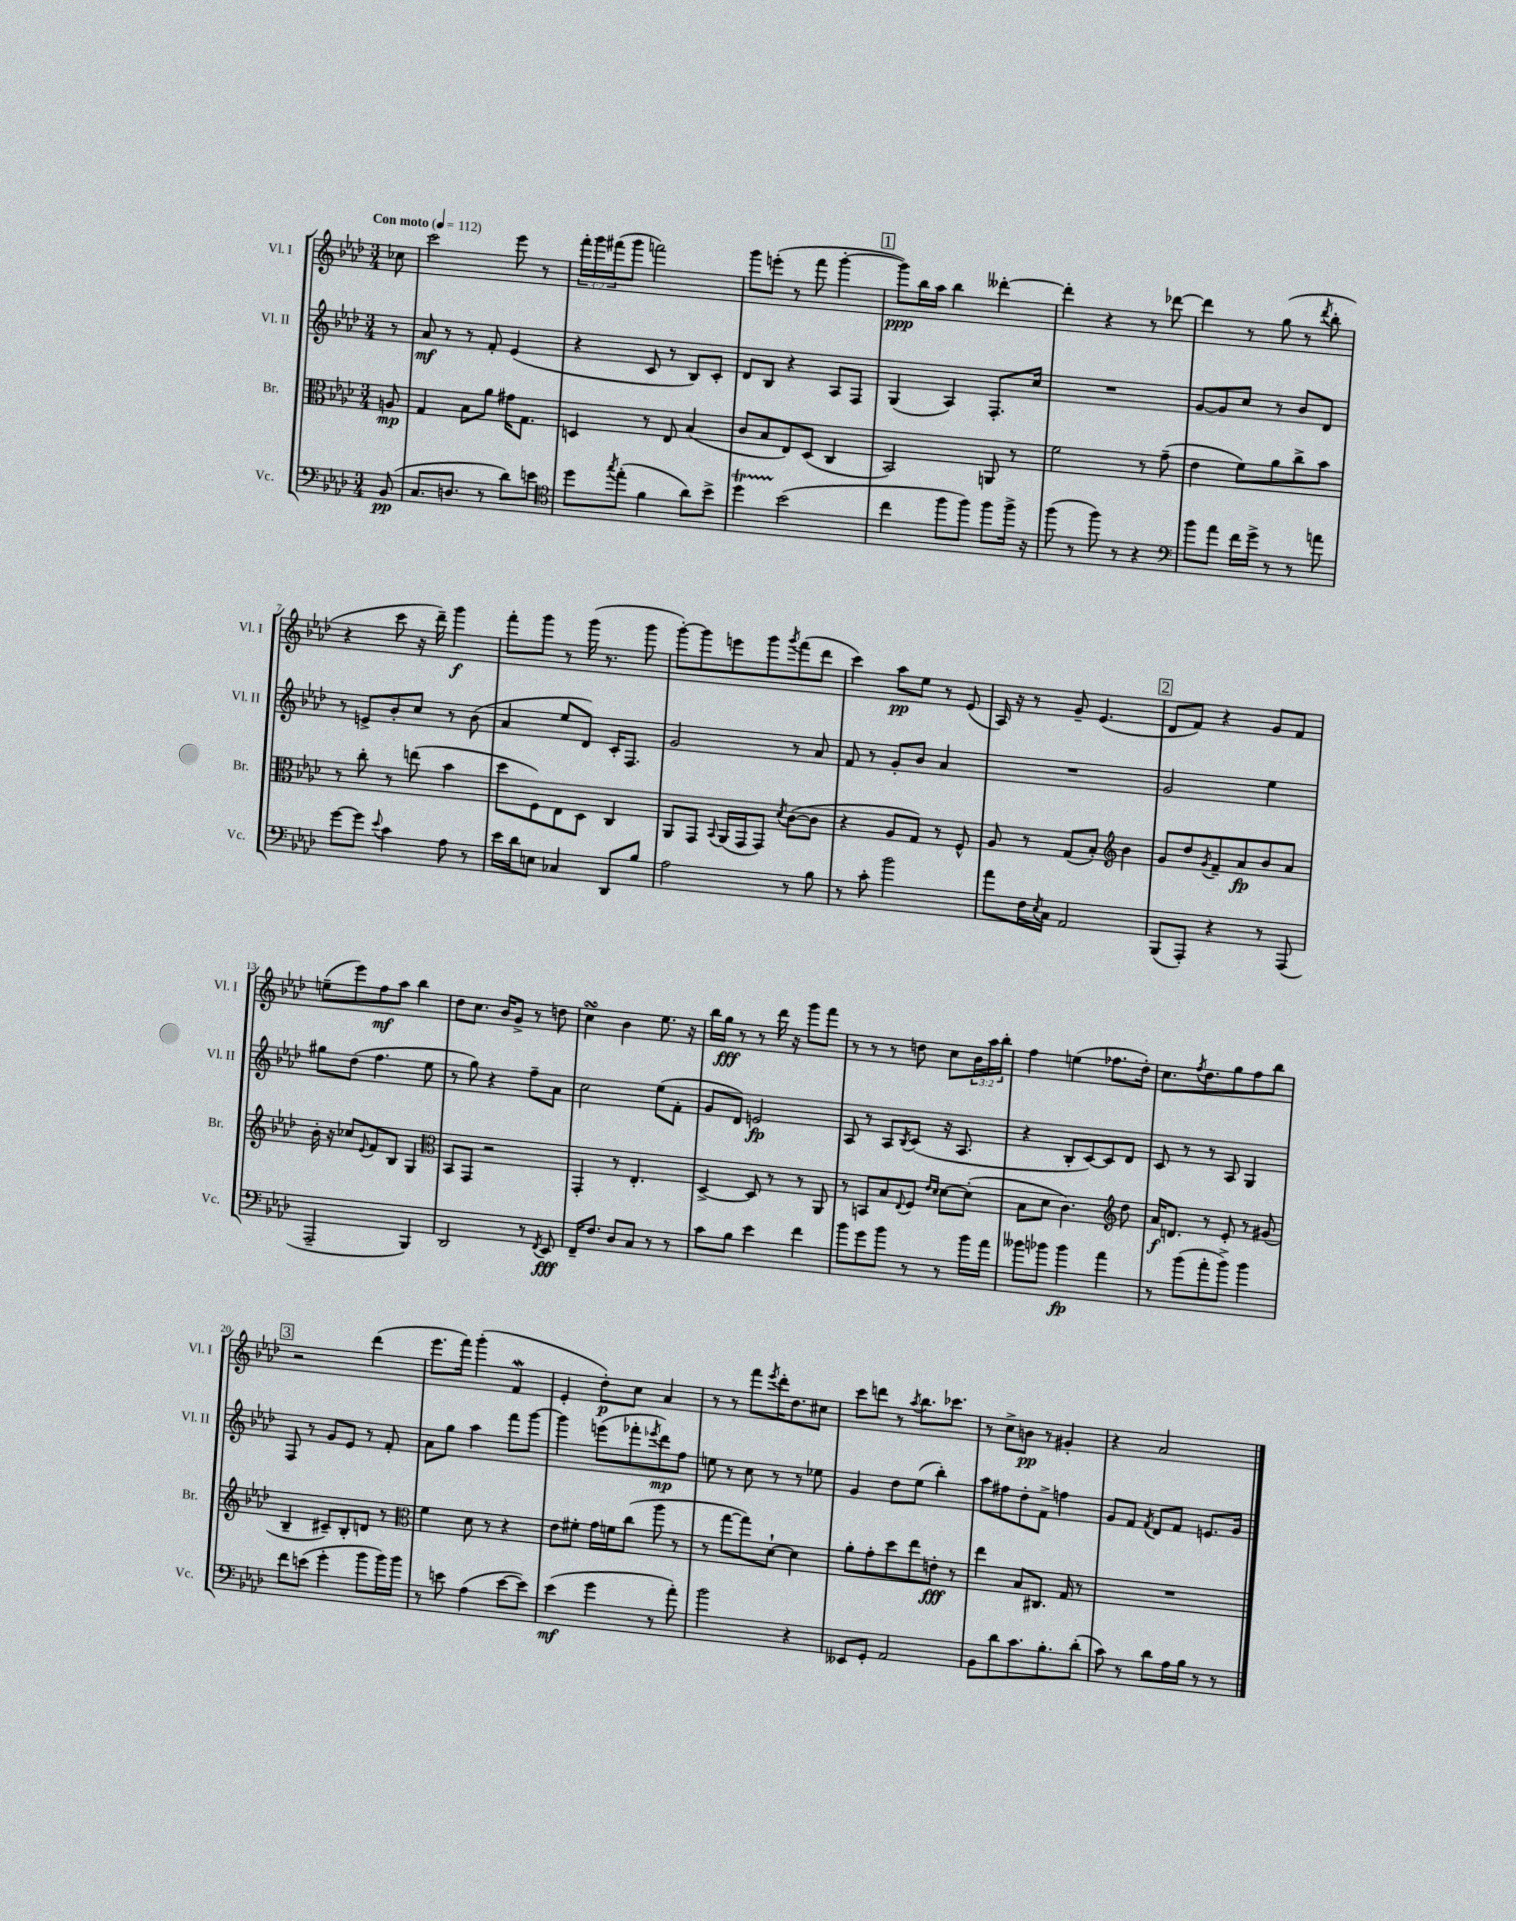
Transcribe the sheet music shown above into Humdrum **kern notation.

**kern	**dynam	**kern	**dynam	**kern	**dynam	**kern	**dynam
*part4	*part4	*part3	*part3	*part2	*part2	*part1	*part1
*staff4	*staff4	*staff3	*staff3	*staff2	*staff2	*staff1	*staff1
*I"Vc.	*	*I"Br.	*	*I"Vl. II	*	*I"Vl. I	*
*I'Vc.	*	*I'Br.	*	*I'Vl. II	*	*I'Vl. I	*
*clefF4	*	*clefC3	*	*clefG2	*	*clefG2	*
*k[b-e-a-d-]	*	*k[b-e-a-d-]	*	*k[b-e-a-d-]	*	*k[b-e-a-d-]	*
*M3/4	*	*M3/4	*	*M3/4	*	*M3/4	*
*MM112	*	*MM112	*	*MM112	*	*MM112	*
=	=	=	=	=	=	=	=
!	!	!	!	!	!	!LO:TX:a:B:t=Con moto	!
(8BB-/	pp	8An/	mp	8r	.	8cc-X\	.
=1	=1	=1	=1	=1	=1	=1	=1
8.C/L	.	4G/	.	8a-/	mf	2ccc\	.
.	.	.	.	8r	.	.	.
8.Dn/J	.	.	.	.	.	.	.
.	.	8B-\L	.	8r	.	.	.
8r	.	8a-\J	.	8f'/	.	.	.
8d-\L)	.	16g#X\KL	.	(4e-/	.	8eee-\	.
.	.	8.G\J	.	.	.	.	.
8en\J	.	.	.	.	.	8r	.
=2	=2	=2	=2	=2	=2	=2	=2
*clefC4	*	*	*	*	*	*	*
8dd-\L	.	4Dn/	.	4r	.	24fff'\LL	.
.	.	.	.	.	.	24ggg\	.
.	.	.	.	.	.	(24fff#X\J	.
8qgg/	.	.	.	.	.	.	.
(8ee-'\J	.	.	.	.	.	8ggg\J	.
4f\	.	8r	.	8c/	.	2fffn\)	.
.	.	8E-/	.	8r	.	.	.
8a-\L)	.	(4B-/	.	8B-/L)	.	.	.
8b-^\J	.	.	.	8c'/J	.	.	.
=3	=3	=3	=3	=3	=3	=3	=3
4dd-T\	.	8c/L	.	8d-/L	.	8ggg\L	.
.	.	8B-/	.	8B-/J	.	(8eeen'\J	.
(2b-\	.	8E-/)	.	4r	.	8r	.
.	.	(8D-/J	.	.	.	8fff\	.
.	.	4C/	.	8A-/L	.	[4ggg'\	.
.	.	.	.	8F/J	.	.	.
!!LO:REH:place=s1:t=1
=4	=4	=4	=4	=4	=4	=4	=4
4cc\	.	2BB-/)	.	(4G/	.	8ggg\L])	ppp
.	.	.	.	.	.	16bb-\L	.
.	.	.	.	.	.	16aa-\JJ	.
8ff\L	.	.	.	4A-/)	.	4bb-\	.
8ff\J)	.	.	.	.	.	.	.
8ff\L	.	8AAn/	.	8.F'/L	.	[4ddd--X'\	.
16ff^\Jk	.	8r	.	.	.	.	.
16r	.	.	.	16cc/Jk	.	.	.
=5	=5	=5	=5	=5	=5	=5	=5
(8ff\	.	2f\	.	2.r	.	4ddd--'\]	.
8r	.	.	.	.	.	.	.
8ff\)	.	.	.	.	.	4r	.
8r	.	.	.	.	.	.	.
4r	.	8r	.	.	.	8r	.
.	.	(8g~\	.	.	.	[8ddd-X\	.
=6	=6	=6	=6	=6	=6	=6	=6
*clefF4	*	*	*	*	*	*	*
8b-\L	.	4e-\	.	[8g/L	.	4ddd-\]	.
8a-\J	.	.	.	8g/]	.	.	.
16f\LL	.	8f\L)	.	8cc/J	.	8r	.
16g^\JJ	.	.	.	.	.	.	.
8r	.	8a-\	.	8r	.	(8gg\	.
8r	.	8cc^\	.	8b-/L	.	8r	.
.	.	.	.	.	.	8qddd-/	.
8an\	.	8b-\J	.	8d-/J	.	8bb-'\	.
!!LO:LB:g=z
=7	=7	=7	=7	=7	=7	=7	=7
[8g\L	.	8r	.	8r	.	4r	.
8g\J]	.	8cc'\	.	8en^/L	.	.	.
8qqe-/	.	.	.	.	.	.	.
4c\	.	8r	.	8b-'/	.	8ccc\	.
.	.	(8een\	.	8cc/J	.	16r	.
.	.	.	.	.	.	16ddd-~\)	.
8A-\	.	4b-\	.	8r	.	4ggg\	f
8r	.	.	.	(8b-\	.	.	.
=8	=8	=8	=8	=8	=8	=8	=8
16e-\LL	.	8dd-\L	.	4a-/	.	8fff'\L	.
16d-\J	.	.	.	.	.	.	.
8En\J	.	8F\)	.	.	.	8ggg\J	.
4C-X/	.	8E-\	.	8ee-/L	.	8r	.
.	.	8D-\J	.	8d-/J)	.	(16ggg\	.
.	.	.	.	.	.	8.r	.
8DD-/L	.	4C/	.	16c'/KL	.	.	.
.	.	.	.	8.F/J	.	.	.
8B-/J	.	.	.	.	.	8ggg\	.
=9	=9	=9	=9	=9	=9	=9	=9
2A-\	.	8AA-/L	.	2g/	.	[8ggg'\L)	.
.	.	8GG/J	.	.	.	8ggg\]	.
.	.	8qqBB-/	.	.	.	.	.
.	.	(16AA-/LL	.	.	.	8eeen\	.
.	.	16GG/J	.	.	.	.	.
.	.	8GG/J)	.	.	.	8ggg\	.
.	.	8qd-/	.	.	.	8qggg/	.
8r	.	([8c\L	.	8r	.	(8fff\	.
8B-\	.	8c\J]	.	8a-/	.	8ddd-\J	.
=10	=10	=10	=10	=10	=10	=10	=10
8r	.	4r	.	8f/	.	4ccc\)	.
8c'\	.	.	.	8r	.	.	.
2b-\	.	8A-/L	.	8g'/L	.	8aa-\L	pp
.	.	8G/J)	.	8b-/J	.	8ee-\J	.
.	.	8r	.	4a-/	.	8r	.
.	.	8F^^/	.	.	.	(8e-/	.
=11	=11	=11	=11	=11	=11	=11	=11
8a-\L	.	8A-/	.	2.r	.	16A-/)	.
.	.	.	.	.	.	16r	.
16F\L	.	8r	.	.	.	8r	.
8qE-/	.	.	.	.	.	.	.
16C\JJ	.	.	.	.	.	.	.
2AA-/	.	(8G/L	.	.	.	8g~/	.
.	.	8B-'/J)	.	.	.	(4.e-/	.
*	*	*clefG2	*	*	*	*	*
.	.	4b-\	.	.	.	.	.
!!LO:REH:place=s1:t=2
=12	=12	=12	=12	=12	=12	=12	=12
(8BBB-/L	.	8g/L	.	2g/	.	8d-/L	.
8AAA-'/J)	.	8dd-/	.	.	.	8f/J)	.
.	.	8qg/	.	.	.	.	.
4r	.	8f~/	.	.	.	4r	.
.	.	8a-/	fp	.	.	.	.
8r	.	8b-/	.	4ee-\	.	8g/L	.
(8AAA-/	.	8a-/J	.	.	.	8f/J	.
!!LO:LB:g=z
=13	=13	=13	=13	=13	=13	=13	=13
2AAA-~/	.	16b-'\	.	8gg#X\L	.	(8een~\L	.
.	.	16r	.	.	.	.	.
.	.	8cc-X/L	.	(8dd-\J	.	8eee-\)	.
.	.	8qqe-/	.	.	.	.	.
.	.	8f/	.	4.ff\	.	8ff\	mf
.	.	8B-/J	.	.	.	8aa-\J	.
4BBB-/)	.	4G/	.	.	.	4bb-\	.
.	.	.	.	8ee-\	.	.	.
=14	=14	=14	=14	=14	=14	=14	=14
*	*	*clefC3	*	*	*	*	*
2DD-/	.	8BB-/L	.	8r	.	8dd-\L	.
.	.	8GG/J	.	8gg\)	.	8.cc\J	.
.	.	2r	.	4r	.	.	.
.	.	.	.	.	.	16b-/KL	.
.	.	.	.	.	.	8g^/J	.
8r	.	.	.	8ff~\L	.	8r	.
8qFF/	.	.	.	.	.	.	.
8EE-/	fff	.	.	8a-\J	.	8ddn\	.
=15	=15	=15	=15	=15	=15	=15	=15
16FF~/KL	.	4GG'/	.	2cc\	.	4ccsSsS\	.
8.F/J	.	.	.	.	.	.	.
8D-/L	.	8r	.	.	.	4b-\	.
8C/J	.	4.E-'/	.	.	.	.	.
8r	.	.	.	(8ee-\L	.	8.ee-\	.
8r	.	.	.	8f'\J	.	.	.
.	.	.	.	.	.	16r	.
=16	=16	=16	=16	=16	=16	=16	=16
8c\L	.	[4D-^/	.	8g/L	.	16bb-\LL	.
.	.	.	.	.	.	16gg\JJ	fff
8B-\J	.	.	.	8d-/J)	.	8r	.
4e-\	.	8D-/]	.	2en/	fp	8r	.
.	.	8r	.	.	.	16ddd-\	.
.	.	.	.	.	.	16r	.
4f\	.	8r	.	.	.	8ggg\L	.
.	.	8AA-/	.	.	.	8fff\J	.
=17	=17	=17	=17	=17	=17	=17	=17
8b-\L	.	8r	.	8A-/	.	8r	.
8g\	.	8BBn/L	.	8r	.	8r	.
8b-\J	.	8B-/	.	8A-/L	.	8r	.
.	.	8qqE-/	.	8qB-/	.	.	.
8r	.	8F/J	.	(8c/J	.	8ddn\	.
.	.	16qqe-/LL	.	.	.	.	.
.	.	16qqd-/JJ	.	.	.	.	.
8r	.	[8d-\L	.	16r	.	8cc\L	.
.	.	.	.	8.A-/	.	.	.
16b-\LL	.	(8d-'\J]	.	.	.	24b-\L	.
.	.	.	.	.	.	24aa-\	.
16a-\JJ	.	.	.	.	.	.	.
.	.	.	.	.	.	24bb-'\JJ	.
=18	=18	=18	=18	=18	=18	=18	=18
8b--X\L	.	8B-\L	.	4r	.	4ff\	.
8b-X\J	.	8d-\J	.	.	.	.	.
4b-\	fp	4.c\)	.	8B-'/L	.	(4een\	.
.	.	.	.	[8c/)	.	.	.
4a-\	.	.	.	8c/]	.	8.ff-X\L	.
*	*	*clefG2	*	*	*	*	*
.	.	8dd-\	.	8d-/J	.	.	.
.	.	.	.	.	.	16dd-'\Jk)	.
=19	=19	=19	=19	=19	=19	=19	=19
8r	.	16a-/KL	f	8c/	.	8.cc\L	.
.	.	8.dn/J	.	.	.	.	.
(8b-\L	.	.	.	8r	.	.	.
.	.	.	.	.	.	8qff/	.
.	.	.	.	.	.	8.dd-\	.
8a-'\	.	8r	.	8r	.	.	.
8b-^\J)	.	8e-'/	.	8A-/	.	8gg\	.
4b-\	.	8r	.	4G/	.	8ff\	.
.	.	(8g#X/	.	.	.	8bb-\J	.
!!LO:LB:g=z
!!LO:REH:place=s1:t=3
=20	=20	=20	=20	=20	=20	=20	=20
8f\L	.	4B-~/	.	8F/	.	2r	.
(8en\J	.	.	.	8r	.	.	.
4g'\	.	8c#X~/L)	.	8g/L	.	.	.
.	.	8B-'/	.	8e-/J	.	.	.
8b-\L	.	8dn/J	.	8r	.	(4ddd-\	.
16b-\L)	.	8r	.	8f'/	.	.	.
16b-\JJ	.	.	.	.	.	.	.
=21	=21	=21	=21	=21	=21	=21	=21
*	*	*clefC3	*	*	*	*	*
8r	.	4f\	.	8a-\L	.	8.eee-\L	.
8en\	.	.	.	8gg\J	.	.	.
.	.	.	.	.	.	16fff\Jk)	.
(4A-\	.	8d-\	.	4aa-\	.	(4ggg'\	.
.	.	8r	.	.	.	.	.
[8e\L	.	4r	.	8fff\L	.	4fW/	.
8e\J])	.	.	.	[8ggg\J	.	.	.
=22	=22	=22	=22	=22	=22	=22	=22
(4e-\	mf	8e-\L	.	4ggg\]	.	4e-'/	.
.	.	8f#X'\J	.	.	.	.	.
4g\	.	16g\LL	.	(8eeen\L	.	8dd-'\L)	p
.	.	16fn\J	.	.	.	.	.
.	.	(8cc\J	.	8fff-X'\	.	8cc\J	.
.	.	.	.	8qeee-X/	.	.	.
8r	.	8aa-\	.	8ddd-\)	mp	4a-/	.
8a-'\)	.	8r	.	8ff\J	.	.	.
=23	=23	=23	=23	=23	=23	=23	=23
2b-\	.	8r	.	8een\	.	8r	.
.	.	[8gg\L	.	8r	.	8r	.
.	.	8gg\])	.	8cc\	.	8fff\L	.
.	.	.	.	.	.	8qeee-/	.
.	.	[8d-`\J	.	8r	.	16ddd-'\K	.
.	.	.	.	.	.	8.dd-\	.
4r	.	4d-\]	.	8r	.	.	.
.	.	.	.	8ee-X\	.	8cc#X\J	.
=24	=24	=24	=24	=24	=24	=24	=24
8EE--X/L	.	8a-'\L	.	4g/	.	8ccc\L	.
8GG'/J	.	8g'\	.	.	.	8dddn\J	.
2AA-/	.	8dd-\	.	8dd-\L	.	8r	.
.	.	.	.	.	.	8qaa-/	.
.	.	8ee-\	.	(8ee-\J	.	8.bb-\L	.
.	.	8en'\J	fff	4bb-'\)	.	.	.
.	.	.	.	.	.	8.ccc-X\J	.
.	.	8r	.	.	.	.	.
=25	=25	=25	=25	=25	=25	=25	=25
8BB-\L	.	4ee-\	.	8aa-\L	.	8r	.
8d-\	.	.	.	8ff#X\	.	8cc^\L	.
8.c\	.	8B-/L	.	8dd-'\	.	8bn\J	pp
.	.	8.C#X/J	.	8f^\J	.	8r	.
8.B-'\	.	.	.	.	.	.	.
.	.	.	.	4ffn\	.	4g#X'/	.
.	.	16G/	.	.	.	.	.
(8d-'\J	.	8r	.	.	.	.	.
=26	=26	=26	=26	=26	=26	=26	=26
8c\)	.	2.r	.	8g/L	.	4r	.
8r	.	.	.	8f/J	.	.	.
.	.	.	.	8qf/	.	.	.
8d-\L	.	.	.	8d-/L	.	2a-/	.
16A-\L	.	.	.	8f/J	.	.	.
16B-\JJ	.	.	.	.	.	.	.
8r	.	.	.	8.en/L	.	.	.
8r	.	.	.	.	.	.	.
.	.	.	.	16g/Jk	.	.	.
==	==	==	==	==	==	==	==
*-	*-	*-	*-	*-	*-	*-	*-
